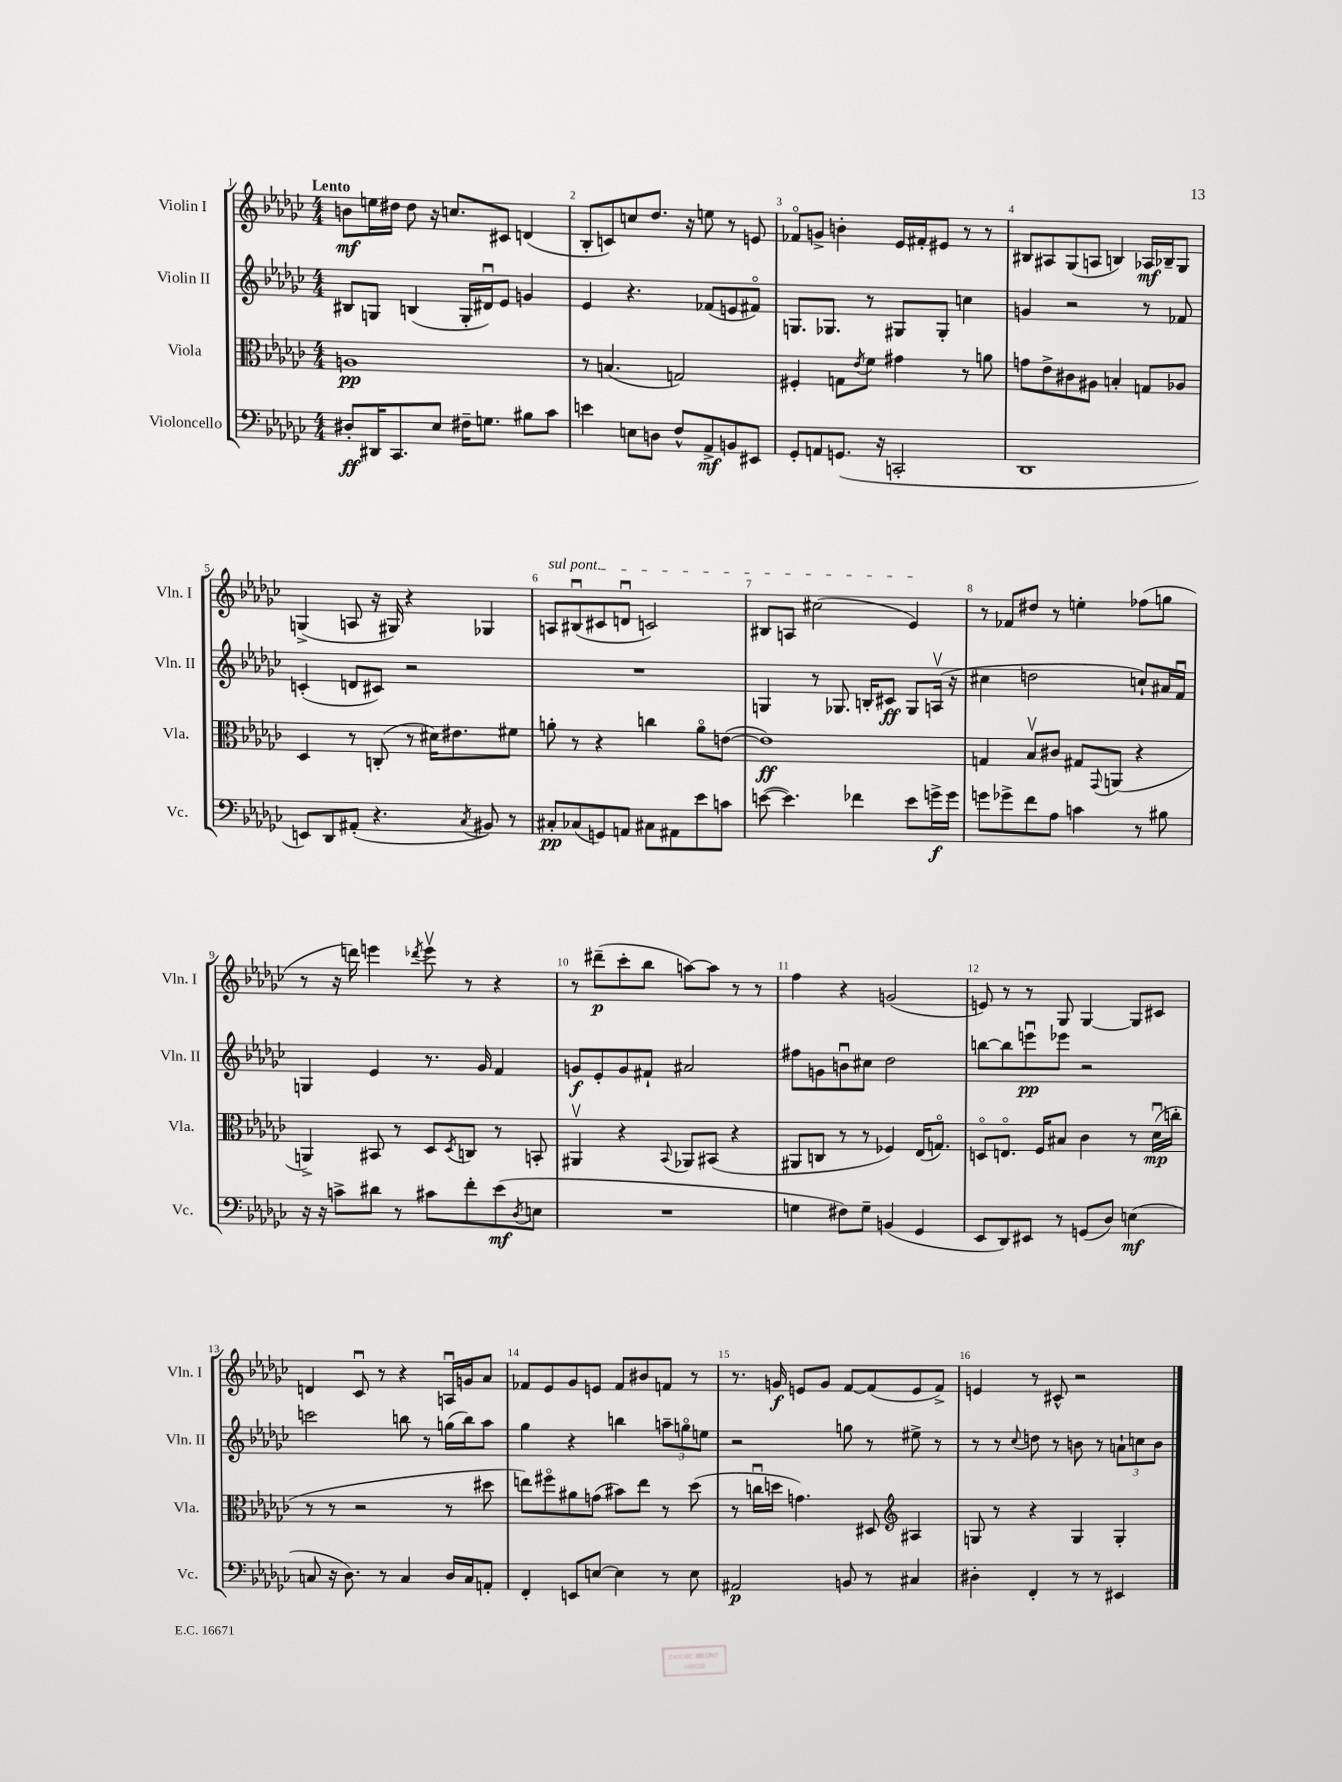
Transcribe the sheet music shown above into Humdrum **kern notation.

**kern	**dynam	**kern	**dynam	**kern	**dynam	**kern	**dynam
*part4	*part4	*part3	*part3	*part2	*part2	*part1	*part1
*staff4	*staff4	*staff3	*staff3	*staff2	*staff2	*staff1	*staff1
*I"Violoncello	*	*I"Viola	*	*I"Violin II	*	*I"Violin I	*
*I'Vc.	*	*I'Vla.	*	*I'Vln. II	*	*I'Vln. I	*
*clefF4	*	*clefC3	*	*clefG2	*	*clefG2	*
*k[b-e-a-d-g-c-]	*	*k[b-e-a-d-g-c-]	*	*k[b-e-a-d-g-c-]	*	*k[b-e-a-d-g-c-]	*
*M4/4	*	*M4/4	*	*M4/4	*	*M4/4	*
=1	=1	=1	=1	=1	=1	=1	=1
!	!	!	!	!	!	!LO:TX:a:B:t=Lento	!
8D#X'/L	ff	1An	pp	8B#X/L	.	8bn\L	mf
16DD#X/K	.	.	.	8Gn/J	.	16een\L	.
8.CC-/	.	.	.	.	.	16dd#X\JJ	.
.	.	.	.	(4Bn/	.	8dd#\	.
8E-/J	.	.	.	.	.	16r	.
.	.	.	.	.	.	8.ccn/L	.
16F#X~\KL	.	.	.	16G'/LL	.	.	.
8.Gn\J	.	.	.	16d#Xu/J)	.	.	.
.	.	.	.	8e-/J	.	8c#X/J	.
8B#X\L	.	.	.	4gn/	.	(4dn/	.
8c-\J	.	.	.	.	.	.	.
=2	=2	=2	=2	=2	=2	=2	=2
4en\	.	8r	.	4e-/	.	8B-'/L	.
.	.	(4.Bn/	.	.	.	8cn/)	.
8En\L	.	.	.	4.r	.	8ccn/	.
8Dn\J	.	.	.	.	.	8.dd-/J	.
8F^^/L	.	2Gn/)	.	.	.	.	.
.	.	.	.	.	.	16r	.
8AA-^/	mf	.	.	(8f-X/L	.	8een\	.
8BBn/	.	.	.	8en/	.	8r	.
8EE#X/J	.	.	.	8f#X/J)	.	8en/	.
=3	=3	=3	=3	=3	=3	=3	=3
8GG-'/L	.	4F#X'/	.	8.Gn/L	.	8f-X/L	.
8AAn/	.	.	.	.	.	8gn^/J	.
.	.	.	.	8.G-X/J	.	.	.
(8.GGn/J	.	8Gn\L	.	.	.	4bn'\	.
.	.	8qe-/	.	.	.	.	.
.	.	8f\J	.	8r	.	.	.
16r	.	.	.	.	.	.	.
2CCn'/	.	4g#X\	.	8G#X/L	.	16e-/LL	.
.	.	.	.	.	.	16f#X'/J	.
.	.	.	.	8G#'/J	.	8e#X/J	.
.	.	8r	.	4ccn\	.	8r	.
.	.	8an\	.	.	.	8r	.
=4	=4	=4	=4	=4	=4	=4	=4
1DD-	.	8gn\L	.	4gn/	.	8B#X/L	.
.	.	8e-^\	.	.	.	8A#X/	.
.	.	8c#X\	.	2r	.	(8G-/	.
.	.	8A#X\J	.	.	.	8An/J	.
.	.	4Bn'/	.	.	.	4Bn/)	.
.	.	8Gn/L	.	8r	.	16A-X/LL	mf
.	.	.	.	.	.	16B-X~/J	.
.	.	8A-X/J	.	8f-X/	.	8G-/J	.
!!LO:LB:g=z
=5	=5	=5	=5	=5	=5	=5	=5
8EEn/L)	.	4D-/	.	(4cn'/	.	(4Gn^/	.
8DD-/	.	.	.	.	.	.	.
(8AA#X'/J	.	8r	.	8dn/L	.	8An/	.
4.r	.	(8Cn'/	.	8c#X/J)	.	16r	.
.	.	.	.	.	.	16G#X/)	.
.	.	8r	.	2r	.	4r	.
.	.	16d#X\KL)	.	.	.	.	.
.	.	8.e#X\	.	.	.	.	.
8qC-/	.	.	.	.	.	.	.
8BB#X/)	.	.	.	.	.	4G-X/	.
8r	.	8f#X\J	.	.	.	.	.
=6	=6	=6	=6	=6	=6	=6	=6
!	!	!	!	!	!	!LO:TX:a:i:t=sul pont.	!
8C#X'/L	pp	8an'\	.	1r	.	8An/L	.
(8C-X/	.	8r	.	.	.	(8B#Xu/	.
8GGn/)	.	4r	.	.	.	8c#X/	.
8AAn/J	.	.	.	.	.	8dnu/J	.
8C#X\L	.	4ccn\	.	.	.	2cn/)	.
8AA#X\	.	.	.	.	.	.	.
8e-\	.	8a\L	.	.	.	.	.
8cn\J	.	([8en\J	.	.	.	.	.
=7	=7	=7	=7	=7	=7	=7	=7
([8en\	.	1e])	ff	4Gn/	.	8B#X/L	.
4.e\])	.	.	.	.	.	8An/J	.
.	.	.	.	8r	.	(2cc#X\	.
.	.	.	.	8.G-X/	.	.	.
4f-X\	.	.	.	.	.	.	.
.	.	.	.	16Bn'/KL	.	.	.
.	.	.	.	8c#X/J	ff	.	.
8e\L	.	.	.	8G-/L	.	4e-/)	.
16gn^\L	f	.	.	(16Anv/Jk	.	.	.
16g\JJ	.	.	.	16r	.	.	.
=8	=8	=8	=8	=8	=8	=8	=8
8gn\L	.	4Gn/	.	4cc#X\	.	8r	.
8g-X^\	.	.	.	.	.	8f-X/L	.
8f\	.	8B-v/L	.	2ddn\	.	8dd#X/J	.
8A-\J	.	8c#X/J	.	.	.	8r	.
4cn\	.	8G#X/L	.	.	.	4een'\	.
.	.	8qqGG-/	.	.	.	.	.
.	.	(8AAn/J	.	.	.	.	.
8r	.	4r	.	8ccn`/L)	.	(8ff-X\L	.
8B#X\	.	.	.	16a#X/L	.	8ggn\J	.
.	.	.	.	16fu/JJ	.	.	.
!!LO:LB:g=z
=9	=9	=9	=9	=9	=9	=9	=9
16r	.	4AAn^/)	.	4Gn/	.	8r	.
16r	.	.	.	.	.	.	.
8cn^\L	.	.	.	.	.	16r	.
.	.	.	.	.	.	16dddn\)	.
8d#X\J	.	8BB#X/	.	4e-/	.	4eeen\	.
8r	.	8r	.	.	.	.	.
.	.	.	.	.	.	8qddd-X/	.
8c#X\L	.	8D-/L	.	8.r	.	8eeev\	.
.	.	8qD-/	.	.	.	.	.
8f'\	.	8Cn/J	.	.	.	8r	.
.	.	.	.	16g-/	.	.	.
(8e-\	mf	8r	.	4f/	.	4r	.
8qD-/	.	.	.	.	.	.	.
8En\J	.	8BBn'/	.	.	.	.	.
=10	=10	=10	=10	=10	=10	=10	=10
1r	.	4AA#Xv/	.	8gn/L	f	8r	.
.	.	.	.	8e-'/	.	(8ddd#X~\L	p
.	.	4r	.	8g/	.	8ccc-'\	.
.	.	.	.	8f#X`/J	.	8bb-\J	.
.	.	8qqBB-/	.	.	.	.	.
.	.	8AA-X/L	.	2a#X/	.	[8aan\L)	.
.	.	(8BB#X/J	.	.	.	8aa\J]	.
.	.	4r	.	.	.	8r	.
.	.	.	.	.	.	8r	.
=11	=11	=11	=11	=11	=11	=11	=11
4Gn\	.	8AA#X/L	.	8ff#X\L	.	4ff\	.
.	.	8Cn/J	.	8gn\	.	.	.
8F#X\L)	.	8r	.	8bnu\	.	4r	.
8G~\J	.	8r	.	8cc#X\J	.	.	.
(4BBn/	.	4F-X/)	.	2dd-\	.	(2gn/	.
4GG-/	.	(16E-/KL	.	.	.	.	.
.	.	8.Gn/J)	.	.	.	.	.
=12	=12	=12	=12	=12	=12	=12	=12
8EE-/L	.	8Dn/L	.	[8bbn\L	.	8en/)	.
8DD-/)	.	8.En/J	.	8bb\]	.	8r	.
8EE#X/J	.	.	.	8eeenu\	pp	8r	.
.	.	16F/KL	.	.	.	.	.
8r	.	8B#X/J	.	8eee-X\J	.	8G-/	.
(8GGn/L	.	4c-\	.	2r	.	[4G-/	.
8D-/J)	.	.	.	.	.	.	.
(4En\	mf	8r	.	.	.	8G-/L]	.
.	.	(16d-u\LL	mp	.	.	8c#X/J	.
.	.	16ccn'\JJ	.	.	.	.	.
!!LO:LB:g=z
=13	=13	=13	=13	=13	=13	=13	=13
8Cn/	.	8r	.	2cccn\	.	4dn/	.
16r	.	8r	.	.	.	.	.
8.D-\)	.	.	.	.	.	.	.
.	.	2r	.	.	.	8c-u/	.
8r	.	.	.	.	.	8r	.
4C/	.	.	.	8bbn\	.	4r	.
.	.	.	.	8r	.	.	.
16D-/LL	.	8r	.	(16ggn\LL	.	16Anu/LL	.
16C/J	.	.	.	16bb\J)	.	16gn/J	.
8AAn'/J	.	8dd#X\	.	8aa-\J	.	8a-/J	.
=14	=14	=14	=14	=14	=14	=14	=14
4FF'/	.	8een\L)	.	4gg-\	.	8f-X/L	.
.	.	8ff#X\	.	.	.	8e-/	.
8EEn/L	.	8a#X\	.	4r	.	8g-/	.
[8En/J	.	(8gn\J	.	.	.	8en/J	.
4E\]	.	8b#X\L)	.	4bbn\	.	8f-/L	.
.	.	8ee\J	.	.	.	8b#X/	.
8r	.	8r	.	12aan~\L	.	8fn/J	.
.	.	.	.	12ggn\	.	.	.
8E\	.	(8dd-\	.	.	.	8r	.
.	.	.	.	12een\J	.	.	.
=15	=15	=15	=15	=15	=15	=15	=15
2AA#X/	p	8r	.	2r	.	8.r	.
.	.	16ccnu\LL	.	.	.	.	.
.	.	16ddn\JJ	.	.	.	16gn/	f
.	.	4.gn\)	.	.	.	8en/L	.
.	.	.	.	.	.	8g/J	.
8BBn/	.	.	.	8ggn\	.	[8f/L	.
8r	.	8D#X/	.	8r	.	(8f/]	.
*	*	*clefG2	*	*	*	*	*
4C#X/	.	4A#X/	.	8ee#X^\	.	8e/	.
.	.	.	.	8r	.	8f^/J)	.
=16	=16	=16	=16	=16	=16	=16	=16
4D#X'\	.	8Gn/	.	8r	.	4en/	.
.	.	8r	.	8r	.	.	.
.	.	.	.	8qqcc-/	.	.	.
4FF'/	.	4r	.	8ddn\	.	8r	.
.	.	.	.	8r	.	8c#X^^/	.
8r	.	4G/	.	8bn\	.	2r	.
8r	.	.	.	8r	.	.	.
4EE#X/	.	4G'/	.	12an`\L	.	.	.
.	.	.	.	12ccn\	.	.	.
.	.	.	.	12b\J	.	.	.
==	==	==	==	==	==	==	==
*-	*-	*-	*-	*-	*-	*-	*-
